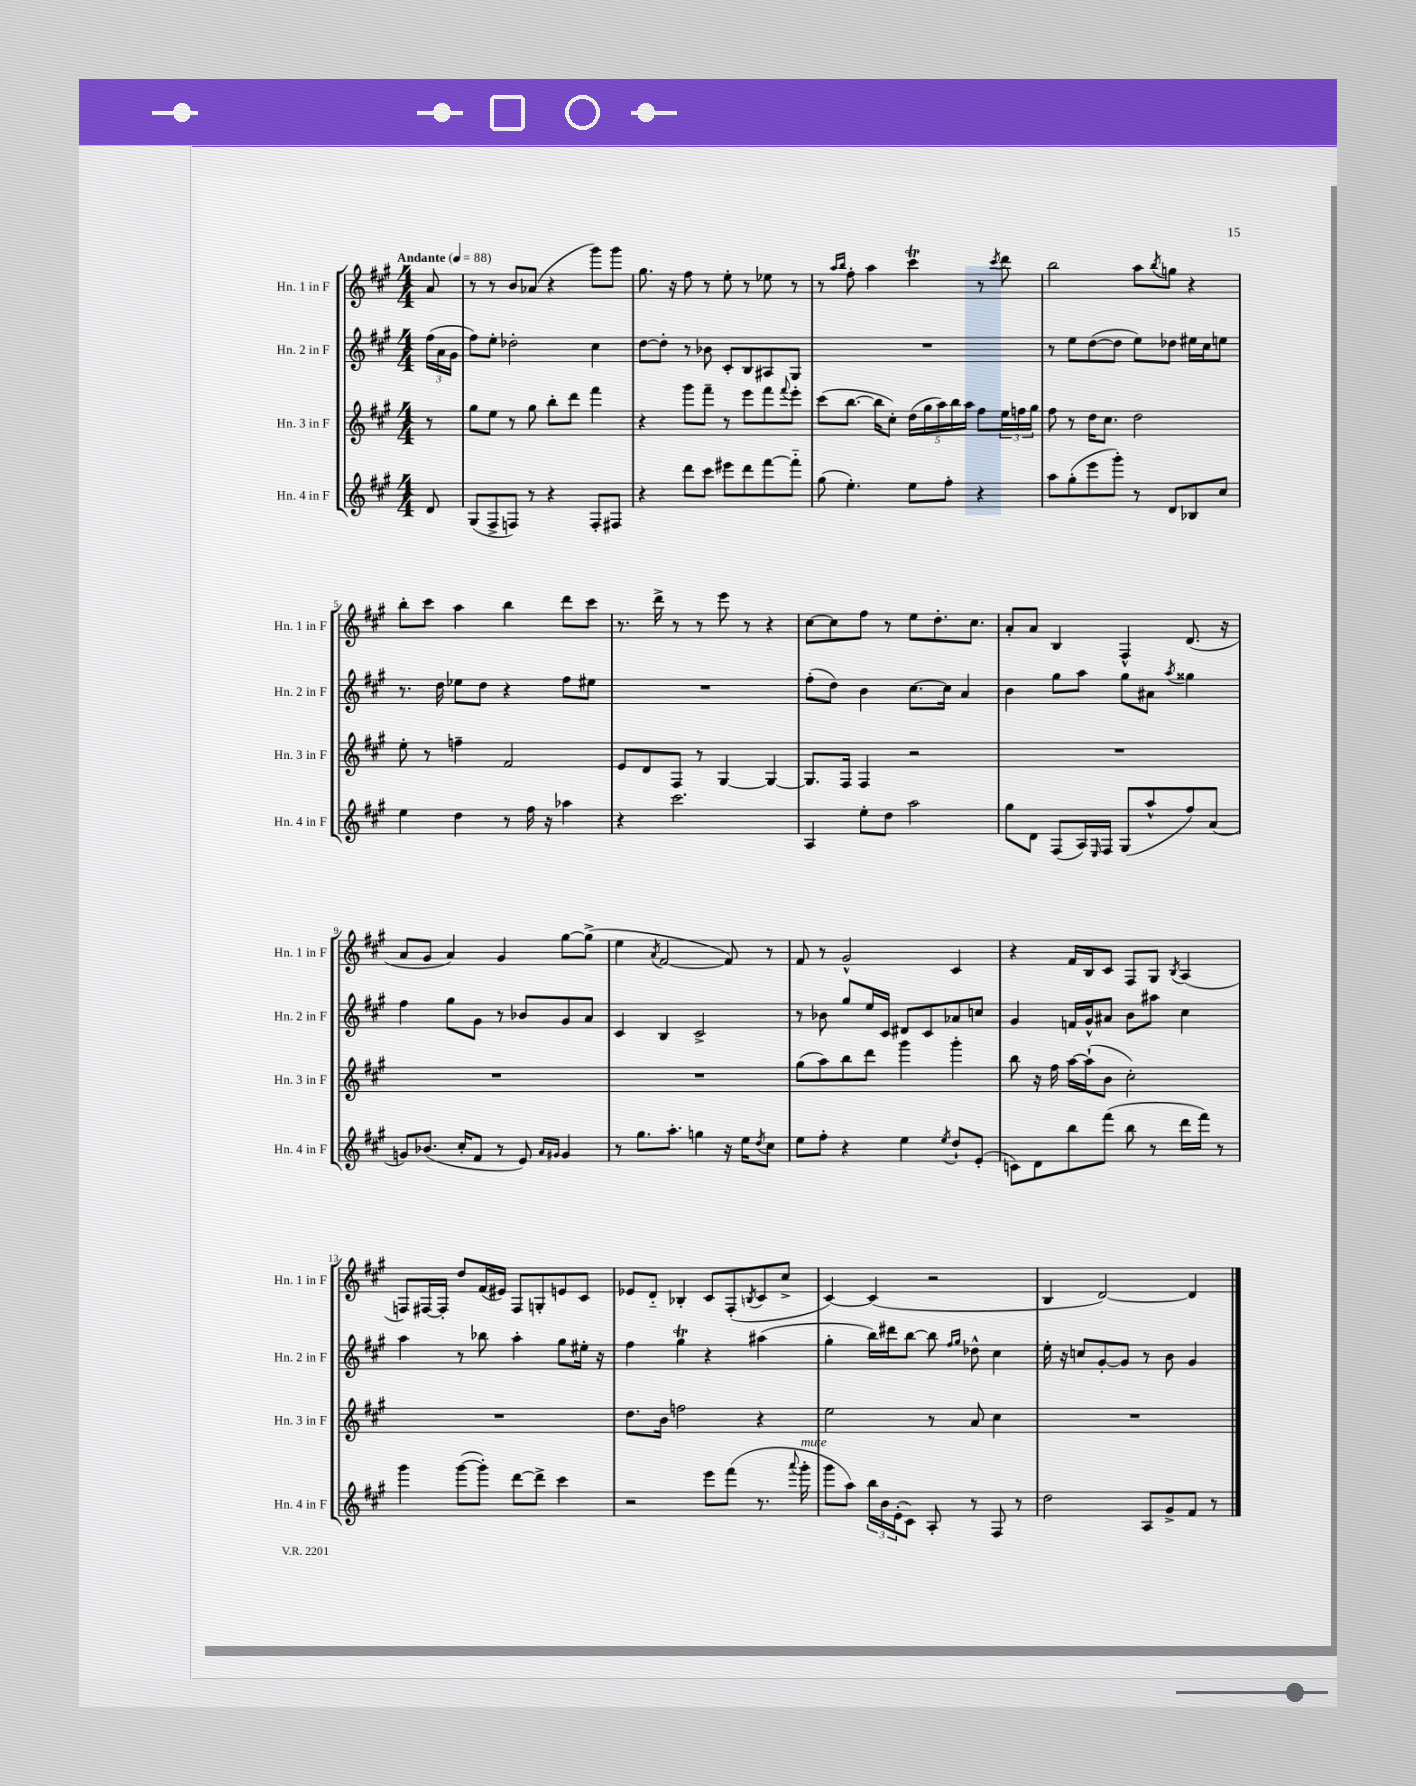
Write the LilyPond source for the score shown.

<<
\new StaffGroup <<
\new Staff = "s0" \with { instrumentName = "Hn. 1 in F" shortInstrumentName = "Hn. 1 in F" } {
    \clef treble \key a \major \numericTimeSignature \time 4/4 \partial 8 \tempo "Andante" 4 = 88
    a'8 |
    r8 r8 b'8 aes'8( r4 gis'''8) gis'''8 |
    gis''8. r16 fis''8 r8 e''8-. r8 ees''8 r8 |
    r8 \grace { a''16 b''16 } fis''8-. a''4 cis'''4\trill r8 \acciaccatura { cis'''8 } d'''8 |
    b''2 a''8 \acciaccatura { b''8 } g''8 r4 |
    b''8-. cis'''8 a''4 b''4 d'''8 cis'''8 |
    r8. d'''16-> r8 r8 e'''8 r8 r4 |
    cis''8~ cis''8 fis''8 r8 e''8 d''8.-. cis''8. |
    a'8-. a'8 b4 fis4-^ d'8.( r16 |
    a'8 gis'8 a'4) gis'4 gis''8~ gis''8->( |
    e''4 \acciaccatura { a'8 } fis'2~ fis'8) r8 |
    fis'8 r8 gis'2-^ cis'4 |
    r4 fis'16 b16 cis'8 fis8 gis8 \acciaccatura { b8 } a4( |
    f8) fis16~ fis16-. d''8 fis'16( eis'16) fis8 g8-. e'8 cis'8 |
    ees'8 d'8-_ bes4-. cis'8 fis8-.( \acciaccatura { b8 } cis'8 cis''8-> |
    cis'4~) cis'4( r2 |
    b4 d'2~) d'4 \bar "|." |
}
\new Staff = "s1" \with { instrumentName = "Hn. 2 in F" shortInstrumentName = "Hn. 2 in F" } {
    \clef treble \key a \major \numericTimeSignature \time 4/4 \partial 8
    \tuplet 3/2 { fis''16( a'16 gis'16 } |
    fis''8) e''8-. des''2-. cis''4 |
    d''8~ d''8-. r8 bes'8 cis'8-. b8 ais8 gis8 |
    R1 |
    r8 e''8 d''8~( d''8 e''8) des''8 eis''16 cis''16 e''8 |
    r8. d''16 ees''8 d''8 r4 fis''8 eis''8 |
    R1 |
    fis''8-.( d''8) b'4 cis''8.~ cis''16 a'4 |
    b'4 gis''8 a''8 gis''8 ais'8 \acciaccatura { a''8 } gisis''4 |
    fis''4 gis''8 gis'8 r8 bes'8 gis'8 a'8 |
    cis'4 b4 cis'2-> |
    r8 bes'8 gis''8 e''16 cis'16 dis'8 cis'8 aes'8 c''8 |
    gis'4 f'16 gis'16-^ ais'8 b'8 ais''8 cis''4 |
    a''4 r8 bes''8 a''4-. gis''8 eis''16-. r16 |
    fis''4 gis''4\trill r4 ais''4( |
    gis''4-. b''16) dis'''16 b''8~ b''8 \grace { fis''16 gis''16 } des''8-^ cis''4 |
    e''16-. r16 c''8 gis'8~-. gis'8 r8 b'8 gis'4 \bar "|." |
}
\new Staff = "s2" \with { instrumentName = "Hn. 3 in F" shortInstrumentName = "Hn. 3 in F" } {
    \clef treble \key a \major \numericTimeSignature \time 4/4 \partial 8
    r8 |
    gis''8 e''8 r8 gis''8 b''8-. d'''8 fis'''4 |
    r4 gis'''8 fis'''8-- r8 e'''8 fis'''8 \appoggiatura { fis'''8 } e'''8-. |
    cis'''8( b''8.~ b''16 cis''8-.) \tuplet 5/4 { d''16( gis''16 a''16) b''16 a''16 } fis''8 \tuplet 3/2 { e''16 f''16 gis''16 } |
    fis''8 r8 d''16 cis''8. d''2 |
    e''8-. r8 f''4-- fis'2 |
    e'8 d'8 fis8 r8 gis4~ gis4~ |
    gis8. fis16 fis4 r2 |
    R1 |
    R1 |
    R1 |
    gis''8( a''8) b''8 d'''8 gis'''4 gis'''4-. |
    b''8 r16 fis''16 a''16~ a''16-!( b'8 cis''2-.) |
    R1 |
    d''8. b'16 f''2 r4 |
    e''2 r8 a'8 cis''4 |
    R1 \bar "|." |
}
\new Staff = "s3" \with { instrumentName = "Hn. 4 in F" shortInstrumentName = "Hn. 4 in F" } {
    \clef treble \key a \major \numericTimeSignature \time 4/4 \partial 8
    d'8 |
    gis8( fis8-> f8) r8 r4 f8-. fis8 |
    r4 d'''8 cis'''8 eis'''8 d'''8 fis'''8~ fis'''8-_ |
    gis''8( e''4.-.) e''8 fis''8-. r4 |
    a''8 gis''8-.( e'''8 gis'''8-.) r8 d'8 bes8 cis''8 |
    e''4 d''4 r8 fis''16 r16 aes''4 |
    r4 cis'''2. |
    a4 e''8-. d''8 a''2 |
    gis''8 d'8 fis8( a16) \grace { e16 } fis16 gis8( a''8-^ fis''8) a'8( |
    g'8) bes'8.( cis''16-. fis'8 r8 e'8) \grace { a'16 gis'16 } gis'4 |
    r8 gis''8. a''8.-. g''4 r16 e''16 \acciaccatura { d''8 } cis''8 |
    e''8 fis''8-. r4 e''4 \acciaccatura { e''8 } d''8-! e'8-.( |
    c'8) d'8 b''8 fis'''8( b''8 r8 d'''16 fis'''16) r8 |
    gis'''4 gis'''8~( gis'''8-.) d'''8~ d'''8-> cis'''4 |
    r2 e'''8 fis'''8( r8. \appoggiatura { a'''8 } gis'''16-.^\markup { \italic "mute" } |
    gis'''8 a''8) \tuplet 3/2 { b''16 b'16 e'16-.( } cis'8) a8-. r8 fis8 r8 |
    d''2 a8 gis'8-> fis'8 r8 \bar "|." |
}
>>
>>
